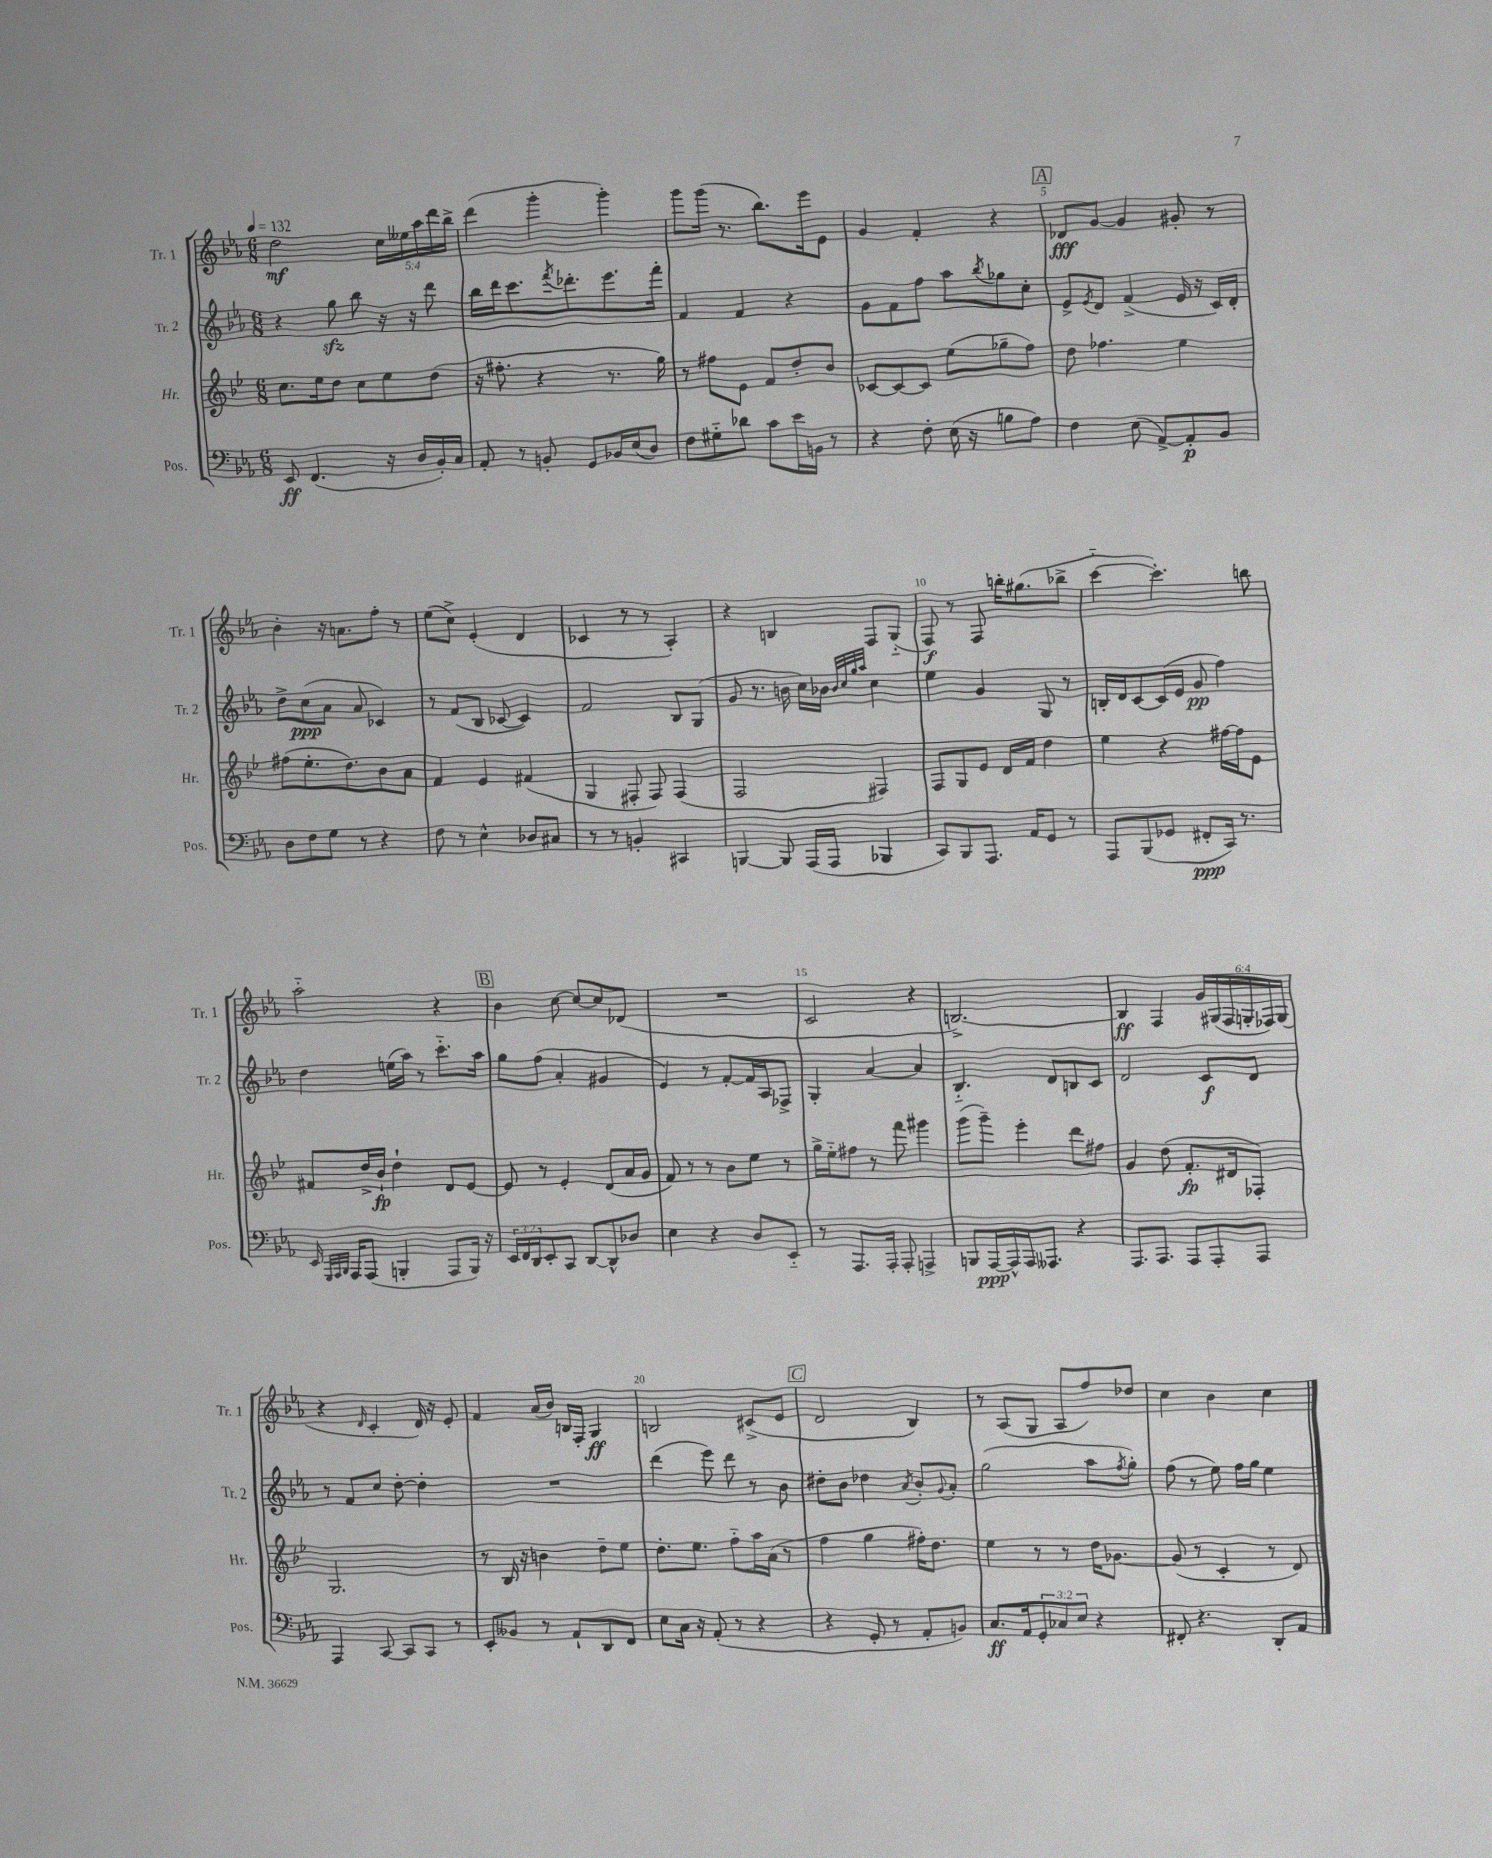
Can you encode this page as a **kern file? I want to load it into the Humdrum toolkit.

**kern	**kern	**kern	**kern
*staff4	*staff3	*staff2	*staff1
*clefF4	*clefG2	*clefG2	*clefG2
*k[b-e-a-]	*k[b-e-]	*k[b-e-a-]	*k[b-e-a-]
*M6/8	*M6/8	*M6/8	*M6/8
*MM132	*MM132	*MM132	*MM132
8EE-/	8.cc\L	4r	2dd\
(4.FF/	.	.	.
.	16ee-\k	.	.
.	8dd\J	8gg\	.
.	8cc\L	8bb-\	.
16r	8ee-\	16r	20cc\LL
.	.	.	20ee--\
16D/LL	.	16r	.
.	.	.	20aa-\
16BB-'/)	(8dd\J	8ddd\	.
.	.	.	20ddd\
16C/JJ	.	.	.
.	.	.	20bb-^\JJ
=	=	=	=
8AA-'/	16r	16bb-\LL	(4ddd\
.	8.ff#'\	16ddd\J	.
8r	.	8.ccc\	.
8BB'/	4r	.	4ggg'\
.	.	8qfff/	.
.	.	8.ddd-'\	.
8GG/L	.	.	.
16BB-/L	8.r	8.eee-\	4ggg'\)
(16E-/J	.	.	.
8D/J)	.	.	.
.	16gg\)	16fff'\Jk	.
=	=	=	=
8F\L	8r	4f/	8ggg\L
8G#'~\	8ff#\L	.	(16ggg\Jk
.	.	.	8.r
8d-\J	8e-\J	4f/	.
8c\L	8f/L	.	8.bb-\L)
16e-\L	8dd'/	4r	.
16BB\JJ	.	.	16eee-\k
8r	8b-/J	.	8e-\J
=	=	=	=
4r	[8c-/L	8g\L	4g/
.	8c-/_	8f\	.
8F'\	8c-/]J	8ff\J	4f'/
(16E-\	(8ee-\L	8aa-\L	.
16r	.	.	.
.	.	8qbb-/	.
8B\L	8gg-~\	8gg-\	4r
8A-\J)	8ff\J)	8cc'\J	.
=	=	=	=
4F\	8dd\	8e-^/L	8d-/L
.	.	8qe-/	.
.	4.ff-\	8d/J	[8g/J
(8E-\	.	(4f^/	4g/]
[8AA-^/L)	.	.	.
8AA-'/]	4ee-\	16e-/	8g#'/
.	.	16r	.
8BB-/J	.	16c/LL)	8r
.	.	16d'/JJ	.
=	=	=	=
8D\L	(8ff#\L	8dd^\L	4b-'\
8F\	8.ee-'\	(8cc\	.
8G\J	.	8a-\J	16r
.	8.dd\)	.	8.a\L
8r	.	8a-/	.
4r	8b-\	4c-/)	8ff'\J
.	8a\J	.	8r
=	=	=	=
8F\	4f/	8r	(8ee-\L
8r	.	(8f/L	8cc^\J)
4E-^^\	4e-/	8B-/J	(4e-'/
.	.	[8c-/	.
8D-/L	(4f#/	4c-/])	4d/
8C#/J	.	.	.
=	=	=	=
8r	4G/	2f/	4c-/
8r	.	.	.
4BB'/	8F#'/	.	8r
.	8F#/)	.	8r
4CC#/	(4F#/	8B-/L	4A-'/)
.	.	(8G/J	.
=	=	=	=
[4BBB/	2F/	8g/	4r
.	.	8.r	.
8BBB/]	.	.	4B/
.	.	16b\	.
(16AAA-/LL	.	16cc\LL)	.
16AAA-/JJ	.	16b-\JJ	.
.	.	32qqb-/LLL	.
.	.	32qqcc/	.
.	.	32qqgg/	.
.	.	32qqaa-/JJJ	.
4BBB-/	4F#/)	4cc\	8F/L
.	.	.	(8G'~/J
=	=	=	=
8CC/L)	8F/L	4ee-\	8F/)
8BBB-/	8G/	.	8r
8.AAA-/J	8e-/J	4g/	8F/
.	16d/LL	.	16bb'\LK
16AA-/LK	16f/JJ	.	(8.gg#\
8GG/J	4dd\	8G/	.
8r	.	8r	8bb-^\J
=	=	=	=
8AAA-/L	4ee-\	16B'/LL	[4ccc'~\
.	.	16d/J	.
(8BBB-/	.	[8c/	.
8GG-/J	4r	(16c/]L	4.ccc'\])
.	.	16e-/JJ	.
8FF#'/L	.	8g/	.
16CC/Jk)	[16ff#\LL	4ff\)	.
8.r	16ff#\]J	.	.
.	8e-\J	.	8bb\
=	=	=	=
16EE-/	8f#/L	4dd\	2aa-'~\
32qqGGG/LLL	.	.	.
32qqAAA-/	.	.	.
32qqBBB-/JJJ	.	.	.
16AAA-/LK	.	.	.
(8AAA-/J	16dd^/L	.	.
.	16b-`/JJ	.	.
4BBB'/	4dd`\	(16ee\LL	.
.	.	16aa-\JJ)	.
.	.	8r	.
8AAA-/L	8d/L	8.ccc'~\L	4r
16BBB/Jk)	[8e-/J	.	.
16r	.	16aa-\Jk	.
=	=	=	=
24EE-/LL	8e-/]	8gg\L	4b-\
24FF/	.	.	.
24DD/J	.	.	.
8EE-'/	8r	(8ff\J	.
8CC/J	4e-'/	4a-'/	[8cc\
[8DD/L	.	.	8cc/_L
8DD^^/]	(8d/L	4g#/	8cc/]
8D-/J	16a/L	.	(8d-/J
.	16g/JJ	.	.
=	=	=	=
4E-\	8f/)	4e-/)	2.r
.	8r	.	.
4r	8r	8r	.
.	8b-\L	[8f'/L	.
8D/L	8ee-\J	16f/]L	.
.	.	16A-/J	.
8EE-'~/J	8r	8F-^/J	.
=	=	=	=
8r	16gg^\LL	4G'/	2c/
.	16ee-'~\J	.	.
8.AAA-/L	8ff#\J	.	.
.	8r	[4a-/	.
16AAA-'/Jk	.	.	.
8AAA-'/	8fff\	.	.
4AAA^/	4ggg#\	4a-/]	4r
=	=	=	=
8BBB/L	(8ggg\L	4.B-'~/	[2.B^/)
[16AAA-/L	8ggg~\J)	.	.
16AAA-^^/]	.	.	.
16AAA-/J	4eee-'\	.	.
8.AAA--/J	.	.	.
.	.	8d/L	.
4r	8ddd\L	8B/	.
.	8ff#\J	8c/J	.
=	=	=	=
8.AAA-/L	4g/	2d/	4B/]
8.AAA-/J	.	.	.
.	(8dd\	.	4F/
8AAA-/L	8.f'/L	.	.
8AAA-'/	.	8c/L	24g/LL
.	.	.	(24G#/
.	16d#/k	.	.
.	.	.	24F/
8AAA-/J	8F-'/J)	8d/J	24G'/
.	.	.	24F-/)
.	.	.	(24G/JJ
=	=	=	=
4AAA-/	2.G/	8r	4r
.	.	8f/L	.
.	.	.	16qqd/
[8CC/	.	8cc/J	4c'/
8CC/]L	.	[8dd'\	.
8CC/J	.	4dd'\]	16d/)
.	.	.	16r
8r	.	.	8e-'/
=	=	=	=
8EE-'/L	8r	2.r	4f/
8BB--/J	16B-/	.	.
.	16r	.	.
8r	4b\	.	(16a-/LL
.	.	.	16b-/JJ)
8AA-`/L	.	.	16B/LL
.	.	.	16F'/JJ
8DD/	8dd~\L	.	4G/
8FF/J	8ee-\J	.	.
=	=	=	=
8E-\L	8.dd'\L	(4ddd\	2B/
16C\Jk	.	.	.
16r	8.ee-\J	.	.
(8AA-'/	.	8eee-\)	.
8r	8ff'~\L	8ddd\	.
4r	16aa\L	8r	(8c#^/L
.	(16a\JJ	.	.
.	8r	8b-\	8e-/J
=	=	=	=
4r	4ff\	8dd#'\L	2d/
.	.	8b-\J	.
8GG'/	4gg\	4dd-\	.
8r	.	.	.
.	.	8qa-/	.
8AA-'/L	16ff#'\LK)	8b-'/L	4B-/)
.	8.dd\J	.	.
.	.	8qqg/	.
8BB/J)	.	8a-'/J	.
=	=	=	=
8.C/L	4ee-\	(2gg\	8r
.	.	.	(8A-/L
16AA-/k	.	.	.
12GG'/	8r	.	8G/J
12C-/	.	.	.
.	8r	.	8A-/L
12E-/J	.	.	.
4r	16dd\LK	8aa-\L	8ff/)
.	[8.g-\J	.	.
.	.	8qff/	.
.	.	8gg'\J)	8dd-/J
=	=	=	=
8FF#'/	(8g-/]	(8ff\	4cc\
4.r	8r	8r	.
.	4c'/	8ee-\)	4b-\
.	.	16ff\LL	.
.	.	16gg\JJ	.
8DD'/L	8r	4ee-\	4cc\
8AA-/J	8d/)	.	.
==	==	==	==
*-	*-	*-	*-
